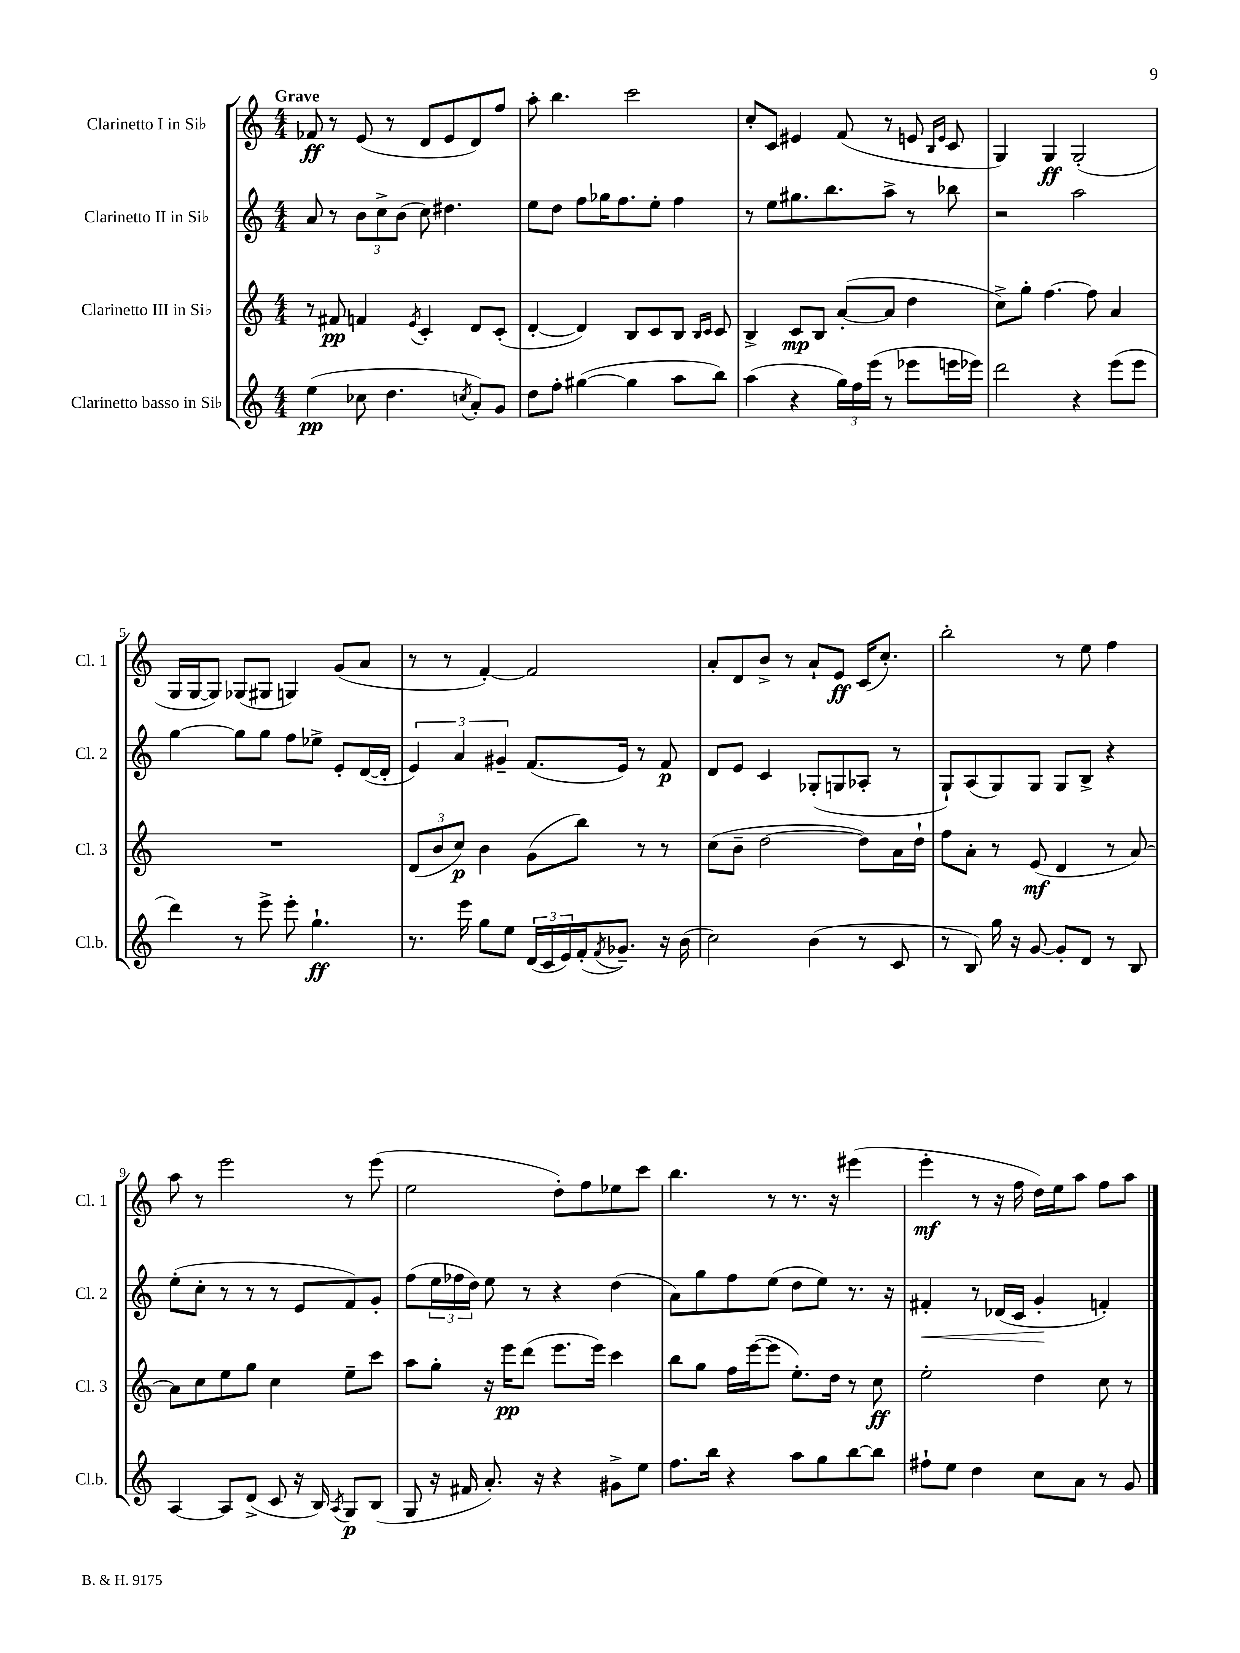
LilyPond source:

<<
\new StaffGroup <<
\new Staff = "s0" \with { instrumentName = "Clarinetto I in Sib" shortInstrumentName = "Cl. 1" } {
    \clef treble \key c \major \numericTimeSignature \time 4/4 \tempo "Grave"
    fes'8\ff r8 e'8( r8 d'8 e'8 d'8) f''8 |
    a''8-. b''4. c'''2 |
    c''8-. c'8 eis'4 f'8( r8 e'8 \grace { b16 e'16 } c'8 |
    g4) g4\ff g2-.( |
    g16 g16~ g8) ges8( gis8 g4) g'8( a'8 |
    r8 r8 f'4~-.) f'2 |
    a'8-. d'8 b'8-> r8 a'8-! e'8\ff c'16( c''8.-.) |
    b''2-. r8 e''8 f''4 |
    a''8 r8 e'''2 r8 e'''8( |
    e''2 d''8-.) f''8 ees''8 c'''8 |
    b''4. r8 r8. r16 eis'''4( |
    e'''4-.\mf r8 r16 f''16 d''16) e''16 a''8 f''8 a''8 \bar "|." |
}
\new Staff = "s1" \with { instrumentName = "Clarinetto II in Sib" shortInstrumentName = "Cl. 2" } {
    \clef treble \key c \major \numericTimeSignature \time 4/4
    a'8 r8 \tuplet 3/2 { b'8 c''8-> b'8( } c''8) dis''4. |
    e''8 d''8 f''8 ges''16 f''8. e''8-. f''4 |
    r8 e''8 gis''8. b''8. a''8-> r8 bes''8 |
    r2 a''2 |
    g''4~ g''8 g''8 f''8 ees''8-> e'8-. d'16~( d'16-. |
    \tuplet 3/2 { e'4) a'4 gis'4-- } f'8.( e'16) r8 f'8\p |
    d'8 e'8 c'4 ges8-.( g8 aes8-. r8 |
    g8-!) a8( g8) g8 g8 b8-> r4 |
    e''8-.( c''8-. r8 r8 r8 e'8 f'8) g'8-. |
    f''8( \tuplet 3/2 { e''16 fes''16 d''16) } e''8 r8 r4 d''4( |
    a'8) g''8 f''8 e''8( d''8 e''8) r8. r16 |
    fis'4-.\< r8 des'16( c'16 g'4-.\! f'4-.) \bar "|." |
}
\new Staff = "s2" \with { instrumentName = "Clarinetto III in Sib" shortInstrumentName = "Cl. 3" } {
    \clef treble \key c \major \numericTimeSignature \time 4/4
    r8 fis'8\pp f'4 \acciaccatura { e'8 } c'4-. d'8 c'8-.( |
    d'4~-. d'4) b8 c'8 b8 \grace { b16 c'16 } c'8 |
    b4-> c'8\mp b8 a'8~-.( a'8 d''4 |
    c''8->) g''8-. f''4.~ f''8 a'4 |
    R1 |
    \tuplet 3/2 { d'8( b'8 c''8\p) } b'4 g'8( b''8) r8 r8 |
    c''8( b'8-- d''2~ d''8) a'16 d''16-! |
    f''8 a'8-. r8 e'8\mf( d'4 r8 a'8~) |
    a'8 c''8 e''8 g''8 c''4 e''8-- c'''8 |
    a''8 g''8-. r16 e'''16\pp d'''8( e'''8. e'''16) c'''4 |
    b''8 g''8 f''16 e'''16~( e'''8 e''8.-.) d''16 r8 c''8\ff |
    e''2-. d''4 c''8 r8 \bar "|." |
}
\new Staff = "s3" \with { instrumentName = "Clarinetto basso in Sib" shortInstrumentName = "Cl.b." } {
    \clef treble \key c \major \numericTimeSignature \time 4/4
    e''4\pp( ces''8 d''4. \acciaccatura { c''8 } a'8-.) g'8 |
    d''8 f''8-. gis''4~( gis''4 a''8 b''8) |
    a''4( r4 \tuplet 3/2 { g''16) f''16 e'''16( } r8 ees'''8 e'''16 ees'''16) |
    d'''2 r4 e'''8( e'''8 |
    d'''4) r8 e'''8-> e'''8-. g''4.-!\ff |
    r8. e'''16 g''8 e''8 \tuplet 3/2 { d'16( c'16 e'16) } f'16-.( \acciaccatura { f'8 } ges'8.--) r16 b'16( |
    c''2) b'4( r8 c'8 |
    r8 b8) g''16 r16 g'8~ g'8-. d'8 r8 b8 |
    a4~ a8 d'8->( c'8 r16 b16) \acciaccatura { a8 } g8\p b8( |
    g8 r16 fis'16 a'8.-.) r16 r4 gis'8-> e''8 |
    f''8. b''16 r4 a''8 g''8 b''8~ b''8 |
    fis''8-! e''8 d''4 c''8 a'8 r8 g'8 \bar "|." |
}
>>
>>
